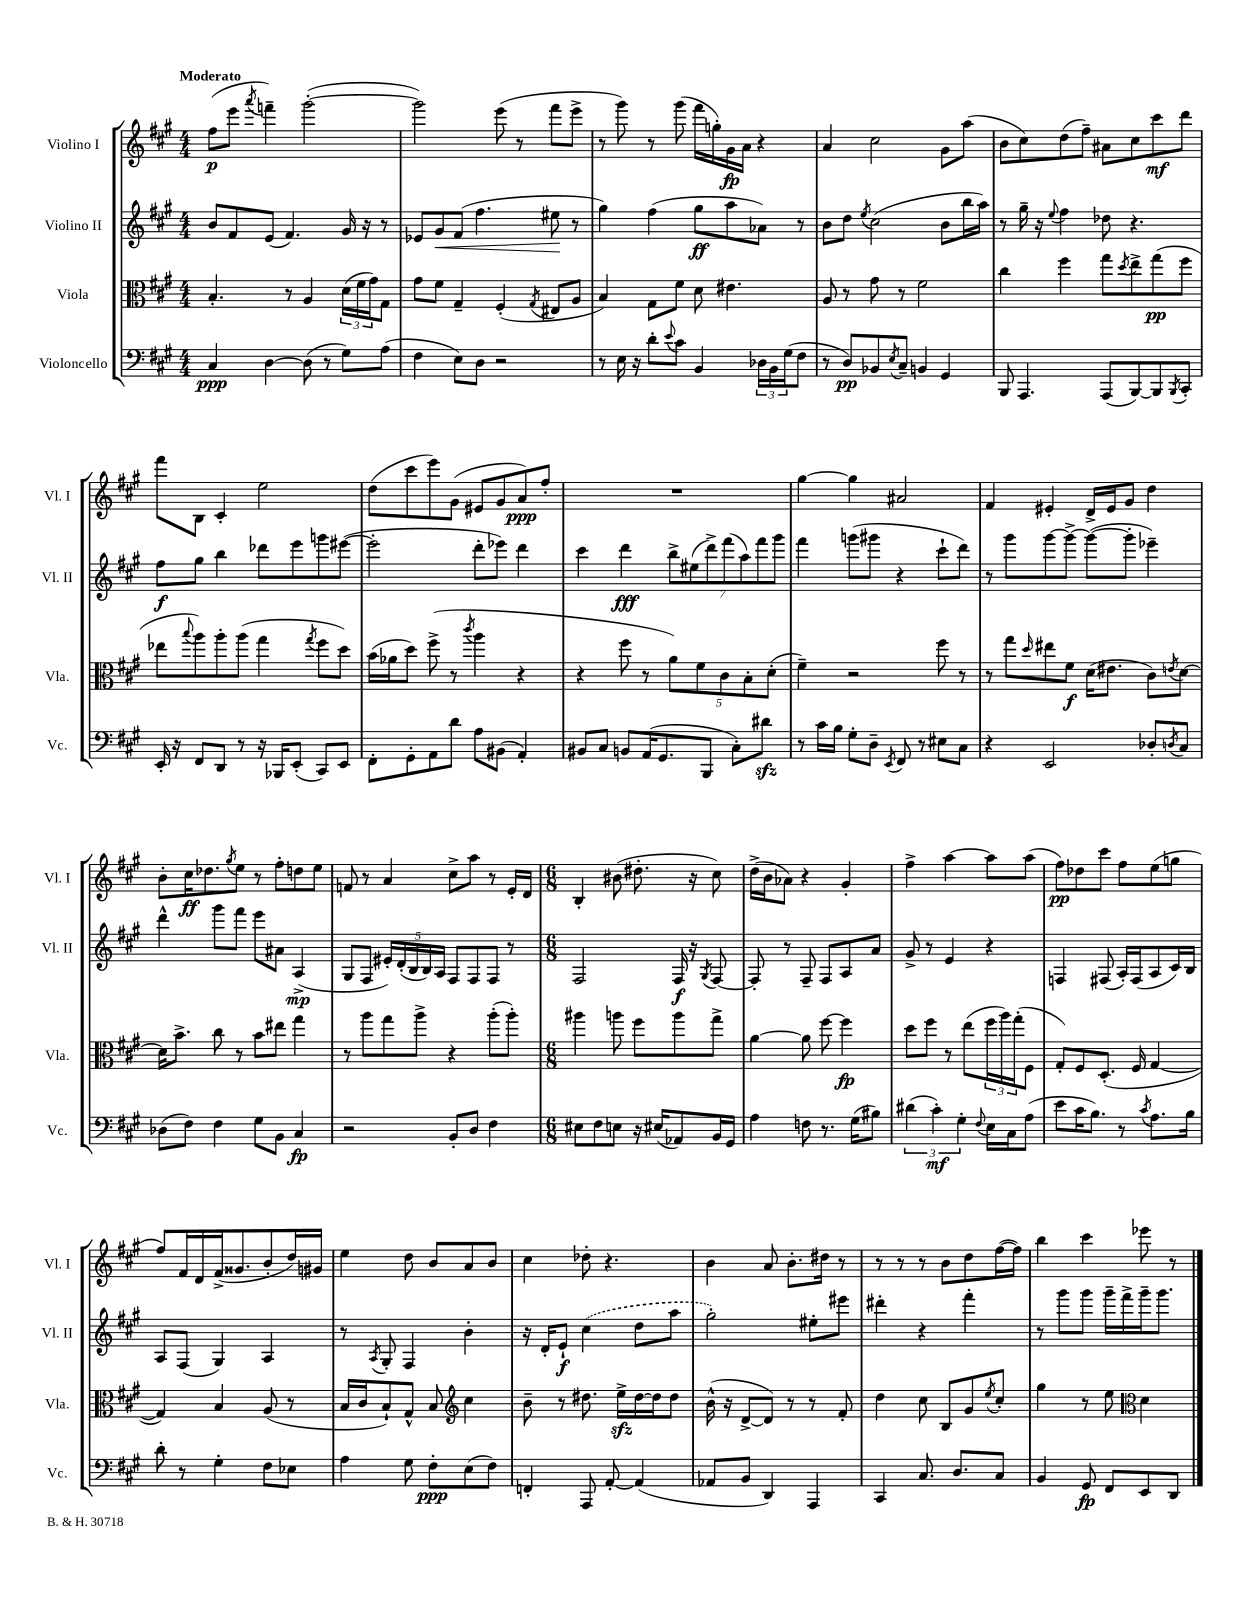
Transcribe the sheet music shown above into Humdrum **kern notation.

**kern	**dynam	**kern	**dynam	**kern	**dynam	**kern	**dynam
*part4	*part4	*part3	*part3	*part2	*part2	*part1	*part1
*staff4	*staff4	*staff3	*staff3	*staff2	*staff2	*staff1	*staff1
*I"Violoncello	*	*I"Viola	*	*I"Violino II	*	*I"Violino I	*
*I'Vc.	*	*I'Vla.	*	*I'Vl. II	*	*I'Vl. I	*
*clefF4	*	*clefC3	*	*clefG2	*	*clefG2	*
*k[f#c#g#]	*	*k[f#c#g#]	*	*k[f#c#g#]	*	*k[f#c#g#]	*
*M4/4	*	*M4/4	*	*M4/4	*	*M4/4	*
=1	=1	=1	=1	=1	=1	=1	=1
!	!	!	!	!	!	!LO:TX:a:B:t=Moderato	!
4C#/	ppp	4.B'/	.	8b/L	.	(8ff#\L	p
.	.	.	.	8f#/	.	8eee\J	.
.	.	.	.	.	.	8qaaa/	.
[4D\	.	.	.	(8e/J	.	4fffn~\)	.
.	.	8r	.	4.f#/)	.	.	.
(8D\]	.	4A/	.	.	.	([2ggg#'\	.
8r	.	.	.	.	.	.	.
8G#\L)	.	(24d\LL	.	16g#/	.	.	.
.	.	24f#\	.	.	.	.	.
.	.	.	.	16r	.	.	.
.	.	24g#\J)	.	.	.	.	.
(8A\J	.	8G#\J	.	8r	.	.	.
=2	=2	=2	=2	=2	=2	=2	=2
4F#\	.	8g#\L	.	8e-X/L	.	2ggg#\])	.
!	!	!	!	!	!LO:HP:b	!	!
.	.	8f#\J	.	8g#/	<	.	.
8E\L)	.	4G#~/	.	(8f#/J	.	.	.
8D\J	.	.	.	4.ff#\	.	.	.
2r	.	(4F#'/	.	.	.	(8eee\	.
.	.	.	.	.	.	8r	.
.	.	8qG#/	.	.	.	.	.
.	.	8E#X/L	.	8ee#X\	.	8fff#\L	.
.	.	8A/J	.	8r	[	8eee^\J	.
=3	=3	=3	=3	=3	=3	=3	=3
8r	.	4B/)	.	4gg#\)	.	8r	.
16E\	.	.	.	.	.	8ggg#\)	.
16r	.	.	.	.	.	.	.
8d'\L	.	8G#\L	.	(4ff#\	.	8r	.
8qqe/	.	.	.	.	.	.	.
8c#\J	.	8f#\J	.	.	.	(8ggg#\	.
4BB/	.	8d\	.	8gg#\L	ff	16fff#\LL	.
.	.	.	.	.	.	16ggn'\)	.
.	.	4.e#X\	.	8aa\	.	16g#\	fp
.	.	.	.	.	.	16a\JJ	.
24D-X\LL	.	.	.	8a-X\J)	.	4r	.
24BB\	.	.	.	.	.	.	.
(24G#\J	.	.	.	.	.	.	.
8F#\J	.	.	.	8r	.	.	.
=4	=4	=4	=4	=4	=4	=4	=4
8r	.	8A/	.	8b\L	.	4a/	.
8D/L)	pp	8r	.	8dd\J	.	.	.
.	.	.	.	8qee/	.	.	.
8BB-X/	.	8g#\	.	(2cc#\	.	2cc#\	.
8qE/	.	.	.	.	.	.	.
8C#~/J	.	8r	.	.	.	.	.
4BBn/	.	2f#\	.	.	.	.	.
4GG#/	.	.	.	8b\L	.	8g#\L	.
.	.	.	.	16bb\L	.	(8aa\J	.
.	.	.	.	16aa\JJ)	.	.	.
=5	=5	=5	=5	=5	=5	=5	=5
8BBB/	.	4cc#\	.	8r	.	8b\L	.
4.AAA/	.	.	.	16gg#~\	.	8cc#\)	.
.	.	.	.	16r	.	.	.
.	.	.	.	8qqee/	.	.	.
.	.	4ff#\	.	4ff#\	.	(8dd\	.
.	.	.	.	.	.	8ff#~\J)	.
(8AAA/L	.	8gg#\L	.	8dd-X\	.	8a#X\L	.
.	.	8qdd/	.	.	.	.	.
[8BBB/)	.	8ee^\	.	4.r	.	8cc#\	.
8BBB/]	.	(8gg#\	pp	.	.	8ccc#\	mf
8qBBB/	.	.	.	.	.	.	.
8CC#'/J	.	8ff#\J	.	.	.	8ddd\J	.
!!LO:LB:g=z
=6	=6	=6	=6	=6	=6	=6	=6
16EE'/	.	8ee-X\L	.	8ff#\L	f	8fff#\L	.
16r	.	.	.	.	.	.	.
.	.	8qqbb/	.	.	.	.	.
8FF#/L	.	8aa\)	.	8gg#\J	.	8B\J	.
8DD/J	.	8aa'\	.	4bb\	.	4c#'/	.
8r	.	(8aa\J	.	.	.	.	.
16r	.	4gg#\	.	8ddd-X\L	.	2ee\	.
16BBB-X/KL	.	.	.	.	.	.	.
(8EE'/J	.	.	.	8eee\	.	.	.
.	.	8qgg#/	.	.	.	.	.
8CC#/L)	.	8ff#\L	.	8gggn\	.	.	.
8EE/J	.	8dd\J)	.	([8eee#X\J	.	.	.
=7	=7	=7	=7	=7	=7	=7	=7
8FF#'\L	.	(16b\LL	.	2eee#'\]	.	(8dd\L	.
.	.	16a-X\J	.	.	.	.	.
8GG#'\	.	8dd\J)	.	.	.	8ccc#\	.
8AA\	.	(8ff#^\	.	.	.	8eee\)	.
8d\J	.	8r	.	.	.	(8g#\J	.
.	.	8qccc#/	.	.	.	.	.
8A\L	.	4aa\	.	8ddd'\L	.	8e#X/L	.
(8BB#X\J	.	.	.	8eee-X\J)	.	8g#/	.
4AA'/)	.	4r	.	4ddd\	.	8a/)	ppp
.	.	.	.	.	.	8ff#'/J	.
=8	=8	=8	=8	=8	=8	=8	=8
8BB#X/L	.	4r	.	4ccc#\	.	1r	.
8C#/J	.	.	.	.	.	.	.
8BBn/L	.	8ff#\	.	4ddd\	fff	.	.
(16AA/K	.	8r	.	.	.	.	.
8.GG#/	.	.	.	.	.	.	.
.	.	10a\L)	.	14bb^\L	.	.	.
.	.	.	.	(14ee#X\	.	.	.
.	.	10f#\	.	.	.	.	.
8BBB/J	.	.	.	.	.	.	.
.	.	.	.	14ddd^\)	.	.	.
.	.	10c#\	.	.	.	.	.
.	.	.	.	(14fff#\	.	.	.
8C#'\L)	.	.	.	.	.	.	.
.	.	.	.	14aa\)	.	.	.
.	.	10B'\	.	.	.	.	.
.	.	.	.	14fff#\	.	.	.
8d#Xzz\J	.	.	.	.	.	.	.
.	.	(10d'\J	.	.	.	.	.
.	.	.	.	14ggg#\J	.	.	.
=9	=9	=9	=9	=9	=9	=9	=9
8r	.	4f#~\)	.	4fff#\	.	[4gg#\	.
16c#\LL	.	.	.	.	.	.	.
16B\JJ	.	.	.	.	.	.	.
8G#'\L	.	2r	.	(8gggn\L	.	4gg#\]	.
8D~\J	.	.	.	8ggg#X\J	.	.	.
8qEE/	.	.	.	.	.	.	.
8FF#/	.	.	.	4r	.	2a#X/	.
8r	.	.	.	.	.	.	.
8E#X\L	.	8ff#\	.	8ccc#`\L	.	.	.
8C#\J	.	8r	.	8ddd\J)	.	.	.
=10	=10	=10	=10	=10	=10	=10	=10
4r	.	8r	.	8r	.	4f#/	.
.	.	8gg#\L	.	8ggg#\L	.	.	.
.	.	16qqdd/	.	.	.	.	.
2EE/	.	8ee#X\	.	[8ggg#\	.	4e#X'/	.
.	.	8f#\J	f	8ggg#^\J_	.	.	.
.	.	(16d\KL	.	(8ggg#\L_	.	16d^/LL	.
.	.	8.e#X\J	.	.	.	16e#/J	.
.	.	.	.	8ggg#'\J]	.	8g#/J	.
8D-X'/L	.	8c#\L)	.	4eee-X~\)	.	4dd\	.
8qDn/	.	8qen/	.	.	.	.	.
8C#/J	.	[8d\J	.	.	.	.	.
!!LO:LB:g=z
=11	=11	=11	=11	=11	=11	=11	=11
(8D-X\L	.	16d\KL]	.	4ddd^^\	.	8b'\L	.
.	.	8.b^\J	.	.	.	.	.
8F#\J)	.	.	.	.	.	16cc#\K	ff
.	.	.	.	.	.	8.dd-X\	.
4F#\	.	8cc#\	.	8ggg#\L	.	.	.
.	.	.	.	.	.	8qgg#/	.
.	.	8r	.	8fff#\J	.	8ee\J	.
8G#\L	.	8b\L	.	8eee\L	.	8r	.
8BB\J	.	8ee#X\J	.	8a#X\J	.	8ff#'\L	.
4C#/	fp	4gg#\	.	(4A^/	mp	8ddn\	.
.	.	.	.	.	.	8ee\J	.
=12	=12	=12	=12	=12	=12	=12	=12
2r	.	8r	.	8G#/L	.	8fn/	.
.	.	8aa\L	.	8F#/J	.	8r	.
.	.	8gg#\	.	20e#X'/LL)	.	4a/	.
.	.	.	.	(20d'/	.	.	.
.	.	.	.	20B/	.	.	.
.	.	8aa^\J	.	.	.	.	.
.	.	.	.	20B/)	.	.	.
.	.	.	.	20A/JJ	.	.	.
8BB'/L	.	4r	.	8F#/L	.	8cc#^\L	.
8D/J	.	.	.	8F#/	.	8aa\J	.
4F#\	.	(8aa'\L	.	8F#/J	.	8r	.
.	.	8aa'\J)	.	8r	.	16e'/LL	.
.	.	.	.	.	.	16d/JJ	.
=13	=13	=13	=13	=13	=13	=13	=13
*M6/8	*	*M6/8	*	*M6/8	*	*M6/8	*
8E#X\L	.	4aa#X\	.	2F#/	.	4B'/	.
8F#\	.	.	.	.	.	.	.
8En\J	.	8aan\	.	.	.	(8b#X\	.
16r	.	8ff#\L	.	.	.	8.dd#X'\	.
(16E#X/KL	.	.	.	.	.	.	.
8AA-X/)	.	8aa\	.	16F#/	f	.	.
.	.	.	.	16r	.	16r	.
.	.	.	.	8qG#/	.	.	.
16BB/L	.	8gg#^\J	.	[8F#/	.	8cc#\)	.
16GG#/JJ	.	.	.	.	.	.	.
=14	=14	=14	=14	=14	=14	=14	=14
4A\	.	[4a\	.	8F#'/]	.	(16dd^\LL	.
.	.	.	.	.	.	16b\J	.
.	.	.	.	8r	.	8a-X\J)	.
8Fn\	.	8a\]	.	8F#~/	.	4r	.
8.r	.	[8ff#\	.	8F#/L	.	.	.
.	.	4ff#\]	fp	8A/	.	4g#'/	.
(16G#\KL	.	.	.	.	.	.	.
8B#X\J)	.	.	.	8a/J	.	.	.
=15	=15	=15	=15	=15	=15	=15	=15
(6d#X\	.	8dd\L	.	8g#^/	.	4ff#^\	.
.	.	8ff#\J	.	8r	.	.	.
6c#'\)	mf	.	.	.	.	.	.
.	.	8r	.	4e/	.	[4aa\	.
6G#'\	.	.	.	.	.	.	.
.	.	(8ee\L	.	.	.	.	.
8qqF#/	.	.	.	.	.	.	.
16E\LL	.	24ff#\L	.	4r	.	8aa\L]	.
.	.	24aa\)	.	.	.	.	.
16C#\J	.	.	.	.	.	.	.
.	.	(24gg#'\J	.	.	.	.	.
(8A\J	.	8F#\J	.	.	.	(8aa\J	.
=16	=16	=16	=16	=16	=16	=16	=16
8e\L	.	8G#'/L)	.	4Fn/	.	8ff#\L)	pp
16c#\K	.	8F#/	.	.	.	8dd-X\	.
8.B\J)	.	.	.	.	.	.	.
.	.	(8.D'/J	.	(8F#X/	.	8ccc#\J	.
8r	.	.	.	16A'/LL)	.	8ff#\L	.
.	.	16F#/	.	(16F#/J	.	.	.
8qc#/	.	.	.	.	.	.	.
8.A\L	.	[4G#/	.	8A/	.	(8ee\	.
.	.	.	.	16c#/L)	.	8ggn\J	.
16B\Jk	.	.	.	16B/JJ	.	.	.
!!LO:LB:g=z
=17	=17	=17	=17	=17	=17	=17	=17
8d'\	.	4G#/])	.	8A/L	.	8ff#/L)	.
8r	.	.	.	(8F#/J	.	16f#/L	.
.	.	.	.	.	.	16d/	.
4G#'\	.	4B/	.	4G#/)	.	(16f#^/J	.
.	.	.	.	.	.	8.g##X/	.
8F#\L	.	(8A/	.	4A/	.	8b'/	.
8E-X\J	.	8r	.	.	.	16dd/L)	.
.	.	.	.	.	.	16g#X/JJ	.
=18	=18	=18	=18	=18	=18	=18	=18
4A\	.	16B/LL	.	8r	.	4ee\	.
.	.	16c#/J	.	.	.	.	.
.	.	.	.	8qA/	.	.	.
.	.	8B`/)	.	8G#'/	.	.	.
8G#\	.	8G#^^/J	.	4F#/	.	8dd\	.
8F#'\L	ppp	8B/	.	.	.	8b/L	.
*	*	*clefG2	*	*	*	*	*
(8E\	.	4cc#\	.	4b'\	.	8a/	.
8F#\J)	.	.	.	.	.	8b/J	.
=19	=19	=19	=19	=19	=19	=19	=19
4FFn'/	.	8b~\	.	16r	.	4cc#\	.
.	.	.	.	16d'/KL	.	.	.
.	.	8r	.	8e`/J	f	.	.
8AAA/	.	8.dd#X\	.	(4cc#\	.	8dd-X'\	.
[8AA'/	.	.	.	.	.	4.r	.
.	.	16eezz^\LL	.	.	.	.	.
(4AA/]	.	[16dd#\	.	8dd\L	.	.	.
.	.	16dd#\J]	.	.	.	.	.
.	.	8dd#\J	.	8aa\J	.	.	.
=20	=20	=20	=20	=20	=20	=20	=20
8AA-X/L	.	(16b^^\	.	2gg#'\)	.	4b\	.
.	.	16r	.	.	.	.	.
8BB/J	.	[8d^/L	.	.	.	.	.
4DD/)	.	8d/J])	.	.	.	8a/	.
.	.	8r	.	.	.	8.b'\L	.
4AAA/	.	8r	.	8ee#X'\L	.	.	.
.	.	.	.	.	.	16dd#X\Jk	.
.	.	8f#'/	.	8eee#X\J	.	8r	.
=21	=21	=21	=21	=21	=21	=21	=21
4CC#/	.	4dd\	.	4ddd#X'\	.	8r	.
.	.	.	.	.	.	8r	.
8.C#/	.	8cc#\	.	4r	.	8r	.
.	.	8B/L	.	.	.	8b\L	.
8.D/L	.	.	.	.	.	.	.
.	.	8g#/	.	4fff#'\	.	8dd\	.
.	.	8qee/	.	.	.	.	.
8C#/J	.	8cc#'/J	.	.	.	([16ff#\L	.
.	.	.	.	.	.	16ff#\JJ])	.
=22	=22	=22	=22	=22	=22	=22	=22
4BB/	.	4gg#\	.	8r	.	4bb\	.
.	.	.	.	8ggg#\L	.	.	.
8GG#/	fp	8r	.	8ggg#\J	.	4ccc#\	.
8FF#/L	.	8ee\	.	16ggg#~\LL	.	.	.
.	.	.	.	16fff#^\	.	.	.
*	*	*clefC3	*	*	*	*	*
8EE/	.	4d\	.	16ggg#~\J	.	8eee-X\	.
.	.	.	.	8.ggg#\J	.	.	.
8DD/J	.	.	.	.	.	8r	.
==	==	==	==	==	==	==	==
*-	*-	*-	*-	*-	*-	*-	*-
